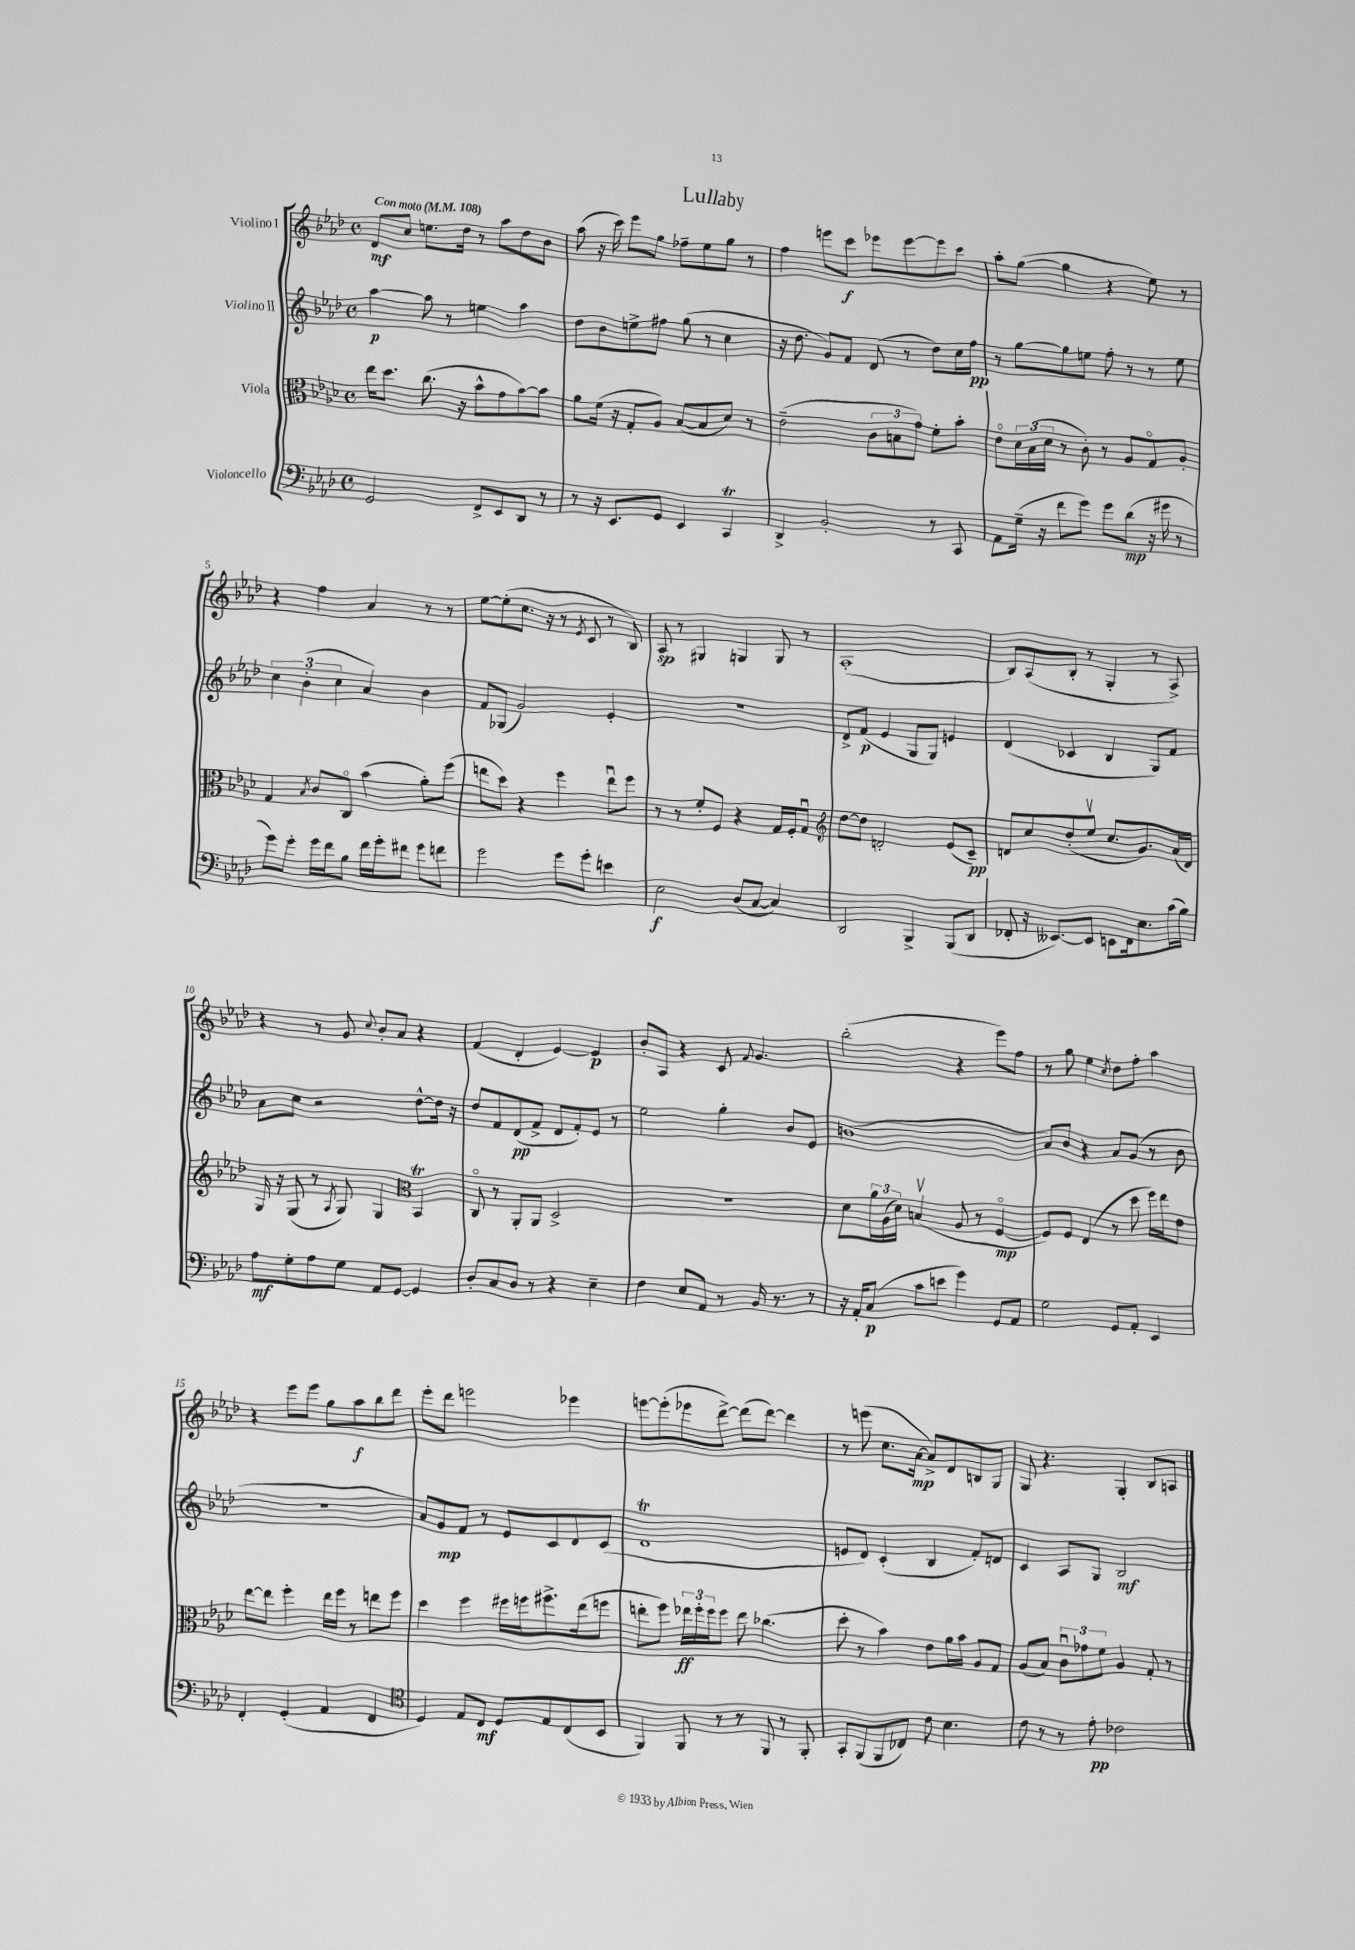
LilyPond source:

\header { title = "Lullaby" }
<<
\new StaffGroup <<
\new Staff = "s0" \with { instrumentName = "Violino I" } {
    \clef treble \key aes \major \defaultTimeSignature \time 4/4 \tempo "Con moto" 4 = 108
    des'8\mf c''8 e''8. des''16 r8 aes''8 des''8 bes'8 |
    aes''8( r16 c'''16) ees'''8 g''8 fes''8-- ees''8 g''8 r8 |
    f''4 e'''8 c'''8\f ees'''8 ees'''8~ ees'''8 c'''8 |
    aes''8-. g''8~( g''4 r4 ees''8) r8 |
    r4 f''4 aes'4 r8 r8 |
    ees''8~ ees''8-.( c''8. r16 r8 \acciaccatura { ees'8 } c'8 r8 bes8) |
    aes8\sp r8 gis4 g4 g8 r8 |
    aes1-.( |
    bes8) aes8( bes8-. r8 g4-. r8 aes8->) |
    r4 r8 g'8 \appoggiatura { c''8 } bes'8-. aes'8 r4 |
    f'4( des'4-. ees'4~) ees'4\p |
    bes'8-. aes8 r4 c'8 \appoggiatura { f'8 } g'4. |
    bes''2-.( r4 ees'''8) f''8 |
    r8 g''8 ees''4 \acciaccatura { c''8 } des''8 f''8-. aes''4 |
    r4 ees'''8 ees'''8 g''8 aes''8\f bes''8 des'''8 |
    ees'''8-. des'''8 e'''2 ees'''4 |
    e'''8~ e'''8-.( ees'''8 des'''8~->) des'''8( des'''8~) des'''4 |
    r8 e'''8( c''8. aes'16~\mp aes'8->) des'8 b8 g8 |
    g8 r4. g4-. bes8 a8 \bar "|." |
}
\new Staff = "s1" \with { instrumentName = "Violino II" } {
    \clef treble \key aes \major \defaultTimeSignature \time 4/4
    aes''4~\p aes''8 r8 e''4 aes''4 |
    des''8 bes'8 e''8-> fis''8 g''8( r8 c''4 |
    r16 des''8. g'8) f'8 des'8( r8 des''8) c''16 f''16\pp |
    r8 g''8~ g''8 e''8 f''8-. r8 r8 e''8 |
    \tuplet 3/2 { c''4 bes'4-.( c''4 } aes'4) bes'4 |
    f'8 ges8( g'2) ees'4-. |
    r1 |
    des'8-> f'8\p( ees'4 g8 g8) e'4 |
    des'4( ces'4 bes4 g8) f'8 |
    aes'8 c''8 r2 des''8~-^ des''16 r16 |
    des''8 f'8 des'8\pp( f'8-> des'8 f'8-.) ees'8 r8 |
    ees''2 g''4-. bes'8 ees'8 |
    b'1( |
    aes'8) bes'8 r4 aes'8 g'8( r8 bes'8 |
    R1 |
    aes'8) g'8\mp f'8 r8 ees'8 c'8 des'8 c'8( |
    des'1\trill |
    e'8 des'8) c'4-.( bes4 f'8-.) d'8 |
    c'4 aes8 g8 bes2\mf \bar "|." |
}
\new Staff = "s2" \with { instrumentName = "Viola" } {
    \clef alto \key aes \major \defaultTimeSignature \time 4/4
    ees''16 des''8. c''8.( r16 bes'8-^ g'8 bes'8~) bes'8 |
    aes'8 f'16( r16 g8-. aes8) bes8~( bes8 des'8) r8 |
    ees'2--( \tuplet 3/2 { c'8 b8 g'8) } f'8-. bes'8-. |
    ees'8\flageolet \tuplet 3/2 { des'16 bes16( des'16 } r8 c'8-.) r8 aes8 g8\flageolet aes8-. |
    g4 \acciaccatura { bes8 } c'8 c8\flageolet bes'4( aes'8-.) f''8( |
    e''8 des''8) r4 f''4 e''8\downbow f''8 |
    r8 r8 f'8-. f8 r4 g16 f16-. g8\downbow |
    \clef treble des''8~ des''8 d'2-. ees'8( c'8--\pp) |
    d'8 c''8 des''8-.( ees''8\upbow c''8. g'8.) aes'16( d'16) |
    g16 r16 g8( r8 \acciaccatura { aes8 } g8) g4 \clef alto bes,4\trill |
    c8\flageolet r8 aes,8-. aes,8 des2-> |
    R1 |
    des'8 \tuplet 3/2 { aes'16 aes16( des'16) } b4\upbow( aes8 r8 f4~\flageolet\mp |
    f8) f8 ees4( r8 des''8 f''16) ees''16 ees'8 |
    ees''8~ ees''8 f''4-. ees''16 f''16 r8 e''8 f''8 |
    des''4 f''4 fis''16 f''16 fis''8.-> ees''16( f''8 |
    e''8-. f''8) \tuplet 3/2 { ees''16\ff f''16-. f''16 } f''8 ees''8 ces''4.( |
    des''8-. r8 bes'4) ees'8 aes'16 bes'16 aes8 g8 |
    aes8( bes8) \tuplet 3/2 { c'8\downbow ges'8 f'8 } aes4 g8-. r8 \bar "|." |
}
\new Staff = "s3" \with { instrumentName = "Violoncello" } {
    \clef bass \key aes \major \defaultTimeSignature \time 4/4
    g,2 f,8-> ees,8 des,8 r8 |
    r8 r16 ees,8. g,8 ees,4 c,4\trill |
    des,4-> bes,2-. r8 c,8 |
    aes,8 g16--( r16 f'8 g'8) g'8 des'8\mp( r16 gis'16 r8 |
    g'8) g'8-. g'16 f'16 bes8 f'16 g'16-. fis'8 g'8 f'8 |
    g'2 g'8 g'8-. e'4 |
    ees2\f des8( c8~ c4) |
    des,2 bes,,4-> bes,,8( des,8 |
    fes,8-. r16 eeses,8.~) eeses,8 e,8 fes,16 ees8. c'16( bes16) |
    aes8\mf g8-. aes8 g8 aes,8 g,8~ g,4 |
    des8-. c8 des8 r8 r4 ees4-- |
    f4 ees8 aes,8 r8 bes,16 r8. r8 |
    r16 aes,16-. c8\p( c'8 e'8 g'4) g,8 aes,8 |
    g2 g,8 aes,8-. ees,4 |
    f,4-. g,4-.( aes,4 f,4 |
    \clef tenor des4) ees8 c8\mf des8 ees8 c8( bes,8 |
    f,4) f,8 r8 r8 f,8 r8 f,8-. |
    g,8-. f,8( f,8 ces8) c'8 bes4. |
    c'8 r8 r8 ees'8-.\pp ces'2 \bar "|." |
}
>>
>>
